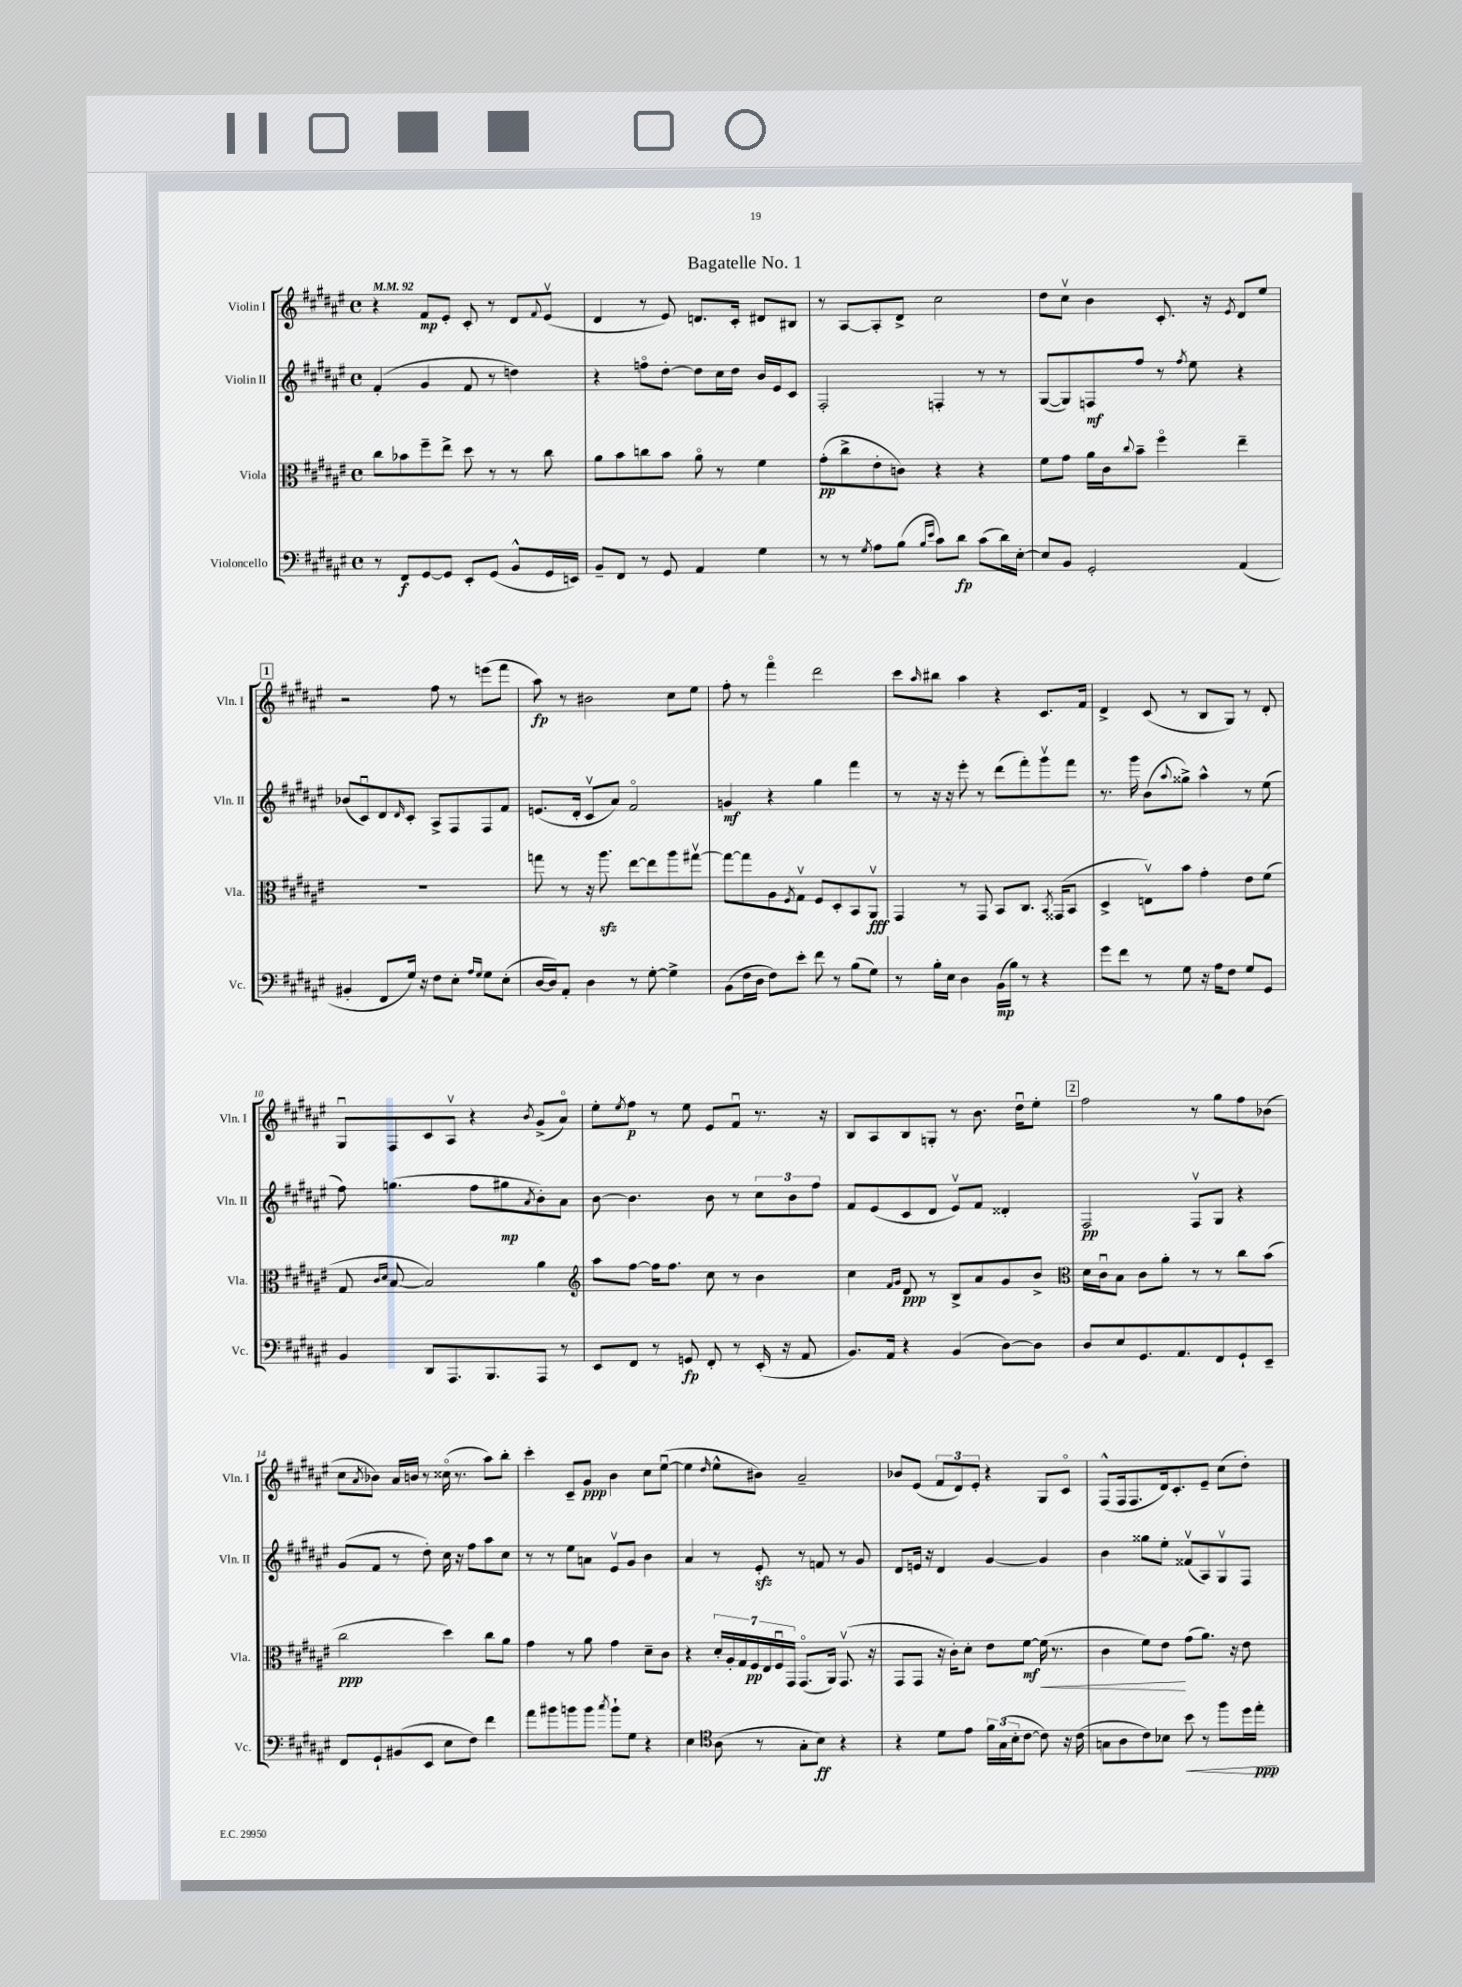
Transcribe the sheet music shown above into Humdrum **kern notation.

**kern	**dynam	**kern	**dynam	**kern	**dynam	**kern	**dynam
*part4	*part4	*part3	*part3	*part2	*part2	*part1	*part1
*staff4	*staff4	*staff3	*staff3	*staff2	*staff2	*staff1	*staff1
*I"Violoncello	*	*I"Viola	*	*I"Violin II	*	*I"Violin I	*
*I'Vc.	*	*I'Vla.	*	*I'Vln. II	*	*I'Vln. I	*
*clefF4	*	*clefC3	*	*clefG2	*	*clefG2	*
*k[f#c#g#d#a#e#]	*	*k[f#c#g#d#a#e#]	*	*k[f#c#g#d#a#e#]	*	*k[f#c#g#d#a#e#]	*
*M4/4	*	*M4/4	*	*M4/4	*	*M4/4	*
*met(c)	*	*met(c)	*	*met(c)	*	*met(c)	*
*MM92	*	*MM92	*	*MM92	*	*MM92	*
=1	=1	=1	=1	=1	=1	=1	=1
8r	.	8cc#\L	.	(4f#'/	.	4r	.
8FF#/L	f	8b-X\	.	.	.	.	.
[8GG#/	.	8ff#~\	.	4g#/	.	8f#/L	mp
8GG#/J]	.	8ee#^\J	.	.	.	8e#'/J	.
8EE#'/L	.	8dd#\	.	8f#/	.	8c#'/	.
(8GG#/J	.	8r	.	8r	.	8r	.
8BB^^/L	.	8r	.	4ddn\)	.	8d#/L	.
.	.	.	.	.	.	8qqf#/	.
16GG#/L	.	8cc#\	.	.	.	(8e#v/J	.
16EEn/JJ)	.	.	.	.	.	.	.
=2	=2	=2	=2	=2	=2	=2	=2
8BB~/L	.	8a#\L	.	4r	.	4d#/	.
8FF#/J	.	8b\	.	.	.	.	.
8r	.	8ccn\	.	8ffn\L	.	8r	.
8GG#/	.	8b\J	.	[8dd#'\J	.	8e#/)	.
4AA#/	.	8a#\	.	8dd#\L]	.	8.dn/L	.
.	.	8r	.	16cc#\L	.	.	.
.	.	.	.	16dd#\JJ	.	16c#'/Jk	.
4G#\	.	4f#\	.	16b/LL	.	8d#X/L	.
.	.	.	.	16e#/J	.	.	.
.	.	.	.	8c#/J	.	8B#X/J	.
=3	=3	=3	=3	=3	=3	=3	=3
8r	.	(8g#'\L	pp	2F#'/	.	8r	.
8r	.	8cc#^\	.	.	.	[8A#/L	.
8qG#/	.	.	.	.	.	.	.
8A#\L	.	8e#'\	.	.	.	8A#'/]	.
(8B\J	.	8cn\J)	.	.	.	8d#^/J	.
16qqB/LL	.	.	.	.	.	.	.
16qqe#/JJ	.	.	.	.	.	.	.
8c#\L)	.	4r	.	4Fn'/	.	2cc#\	.
8d#\J	fp	.	.	.	.	.	.
(8c#\L	.	4r	.	8r	.	.	.
16d#\L)	.	.	.	8r	.	.	.
[16E#'\JJ	.	.	.	.	.	.	.
=4	=4	=4	=4	=4	=4	=4	=4
8E#/L]	.	8f#\L	.	([8G#/L	.	8dd#\L	.
8BB/J	.	8g#\J	.	8G#/])	.	8cc#v\J	.
2GG#'/	.	16a#\LL	.	8Fn/	mf	4b\	.
.	.	16c#\J	.	.	.	.	.
.	.	8qqcc#/	.	.	.	.	.
.	.	8b~\J	.	8ff#/J	.	.	.
.	.	4ff#\	.	8r	.	8.c#'/	.
.	.	.	.	8qff#/	.	.	.
.	.	.	.	8ee#\	.	.	.
.	.	.	.	.	.	16r	.
.	.	.	.	.	.	8qe#/	.
(4AA#/	.	4ee#~\	.	4r	.	8d#/L	.
.	.	.	.	.	.	8ee#/J	.
!!LO:LB:g=z
!!LO:REH:place=s1:t=1
=5	=5	=5	=5	=5	=5	=5	=5
4BB#X'/	.	1r	.	(8b-X/L	.	2r	.
.	.	.	.	8c#u/)	.	.	.
8FF#/L	.	.	.	8d#/	.	.	.
.	.	.	.	16qqd#/	.	.	.
16G#/Jk)	.	.	.	8c#'/J	.	.	.
16r	.	.	.	.	.	.	.
8F#\L	.	.	.	8A#^/L	.	8ff#\	.
8E#'\J	.	.	.	8F#/	.	8r	.
16qqA#/LL	.	.	.	.	.	.	.
16qqG#/JJ	.	.	.	.	.	.	.
8G#\L	.	.	.	8F#/	.	(8eeen\L	.
(8E#'\J	.	.	.	8f#/J	.	8fff#\J	.
=6	=6	=6	=6	=6	=6	=6	=6
[16D#/LL	.	8ggn\	.	(8.en/L	.	8aa#\)	fp
16D#/J])	.	.	.	.	.	.	.
8AA#'/J	.	8r	.	.	.	8r	.
.	.	.	.	16d#'/Jk	.	.	.
4D#\	.	16r	.	8c#v/L	.	2b#X\	.
.	.	8.aa#zz\	.	.	.	.	.
.	.	.	.	8a#/J)	.	.	.
8r	.	[8ee#\L	.	2f#/	.	.	.
[8G#'\	.	8ee#\]	.	.	.	.	.
4G#^\]	.	8aa#\	.	.	.	8cc#\L	.
.	.	[8gg#Xv\J	.	.	.	8ee#\J	.
=7	=7	=7	=7	=7	=7	=7	=7
(8BB\L	.	8gg#\L_	.	4gn/	mf	8ff#'\	.
16F#\L	.	8gg#\]	.	.	.	8r	.
16D#\JJ	.	.	.	.	.	.	.
8F#\L)	.	8A#\	.	4r	.	4fff#\	.
.	.	8qF#/	.	.	.	.	.
8e#'\J	.	8G#v\J	.	.	.	.	.
8f#\	.	8F#/L	.	4gg#\	.	2ddd#\	.
8r	.	8D#'/	.	.	.	.	.
(8B\L	.	8BB/	.	4fff#\	.	.	.
8G#\J)	.	8AA#v/J	fff	.	.	.	.
=8	=8	=8	=8	=8	=8	=8	=8
8r	.	4GG#/	.	8r	.	8ccc#\L	.
.	.	.	.	.	.	16qqaa#/	.
16B'\LL	.	.	.	16r	.	8bb#X\J	.
16E#\JJ	.	.	.	16r	.	.	.
4D#\	.	8r	.	8eee#'\	.	4aa#\	.
.	.	8GG#/	.	8r	.	.	.
(16BB\LL	mp	8BB/L	.	(8ddd#\L	.	4r	.
16B\JJ)	.	.	.	.	.	.	.
8r	.	8.C#/J	.	8fff#'\)	.	.	.
4r	.	.	.	8ggg#v\	.	8.c#/L	.
.	.	8qBB/	.	.	.	.	.
.	.	(16GG##X/KL	.	.	.	.	.
.	.	8BB/J	.	8fff#\J	.	.	.
.	.	.	.	.	.	16f#/Jk	.
=9	=9	=9	=9	=9	=9	=9	=9
8g#\L	.	4D#^/	.	8.r	.	4d#^/	.
8f#\J	.	.	.	.	.	.	.
.	.	.	.	16ggg#\	.	.	.
8r	.	8Env\L)	.	(8b\L	.	(8c#/	.
.	.	.	.	8qqaa#/	.	.	.
8G#\	.	8b\J	.	8gg##X^\J)	.	8r	.
16r	.	4g#'\	.	4aa#^^\	.	8B/L	.
16A#\KL	.	.	.	.	.	.	.
8F#\J	.	.	.	.	.	8G#/J)	.
8G#/L	.	8e#\L	.	8r	.	8r	.
8GG#/J	.	(8f#\J	.	(8ee#\	.	8d#'/	.
!!LO:LB:g=z
=10	=10	=10	=10	=10	=10	=10	=10
4BB/	.	8G#/	.	8ff#\)	.	8G#u/L	.
.	.	16qqc#/LL	.	.	.	.	.
.	.	16qqd#/JJ	.	.	.	.	.
.	.	[8B/	.	(4.ggn\	.	8F#/	.
8DD#/L	.	2B/])	.	.	.	8c#/	.
8.AAA#/	.	.	.	.	.	8A#v/J	.
.	.	.	.	8ff#\L	.	4r	.
8.BBB/	.	.	.	.	.	.	.
.	.	.	.	8gg#X\	mp	.	.
.	.	.	.	8qa#/	.	8qb/	.
8AAA#/J	.	4a#\	.	8b'\)	.	(8g#^/L	.
8r	.	.	.	8a#\J	.	8a#/J)	.
=11	=11	=11	=11	=11	=11	=11	=11
*	*	*clefG2	*	*	*	*	*
8EE#/L	.	8aa#\L	.	[8b\	.	8ee#'\L	.
.	.	.	.	.	.	8qee#/	.
8FF#/J	.	[8ff#\J	.	4.b\]	.	8ff#\J	p
8r	.	16ff#\KL]	.	.	.	8r	.
.	.	8.ff#\J	.	.	.	.	.
8GGn/	fp	.	.	.	.	8ee#\	.
8FF#'/	.	8cc#\	.	8b\	.	8e#/L	.
8r	.	8r	.	8r	.	8f#u/J	.
(16EE#'/	.	4b\	.	12cc#\L	.	8.r	.
16r	.	.	.	.	.	.	.
.	.	.	.	12b\	.	.	.
8AA#/	.	.	.	.	.	.	.
.	.	.	.	12ff#\J	.	.	.
.	.	.	.	.	.	16r	.
=12	=12	=12	=12	=12	=12	=12	=12
8.BB/L)	.	4cc#\	.	8f#/L	.	8B/L	.
.	.	.	.	(8e#/	.	8A#/	.
16AA#/Jk	.	.	.	.	.	.	.
.	.	16qqf#/LL	.	.	.	.	.
.	.	16qqg#/JJ	.	.	.	.	.
4r	.	8d#/	ppp	8c#/	.	8B/	.
.	.	8r	.	8d#/J	.	8Gn'/J	.
(4BB/	.	8B^/L	.	8e#v/L)	.	8r	.
.	.	8a#/	.	8f#/J	.	8.b\	.
[8D#\L)	.	8g#/	.	4d##X'/	.	.	.
.	.	.	.	.	.	16dd#u\KL	.
8D#\J]	.	8b^/J	.	.	.	8ee#'\J	.
!!LO:REH:place=s1:t=2
=13	=13	=13	=13	=13	=13	=13	=13
*	*	*clefC3	*	*	*	*	*
8D#/L	.	16d#\LL	.	2F#/	pp	2ff#\	.
.	.	16c#u\J	.	.	.	.	.
8E#/	.	8B\J	.	.	.	.	.
8.GG#/	.	8c#\L	.	.	.	.	.
.	.	8a#'\J	.	.	.	.	.
8.AA#/	.	.	.	.	.	.	.
.	.	8r	.	8F#v/L	.	8r	.
8FF#/	.	8r	.	8G#/J	.	8gg#\L	.
8GG#`/	.	8cc#\L	.	4r	.	8ff#\	.
8EE#~/J	.	(8b\J	.	.	.	(8b-X\J	.
!!LO:LB:g=z
=14	=14	=14	=14	=14	=14	=14	=14
8FF#/L	.	2cc#\	ppp	(8g#/L	.	8cc#\L	.
.	.	.	.	.	.	8qa#/	.
8GG#`/	.	.	.	8f#/J	.	8b-X\J)	.
(8BB#X/	.	.	.	8r	.	16a#/LL	.
.	.	.	.	.	.	16bn/JJ	.
8EE#/J	.	.	.	8dd#'\)	.	8r	.
8E#\L	.	4dd#\)	.	16cc#\	.	(16cc##X\	.
.	.	.	.	16r	.	8.r	.
8F#\J)	.	.	.	8ff#\L	.	.	.
4f#\	.	8cc#\L	.	8aa#\	.	8aa#\L)	.
.	.	8a#\J	.	8cc#\J	.	8bb'\J	.
=15	=15	=15	=15	=15	=15	=15	=15
8a#\L	.	4g#\	.	8r	.	4ccc#'\	.
8b#X\	.	.	.	8r	.	.	.
8bn\	.	8r	.	8ee#\L	.	8c#~/L	.
8b\J	.	8a#\	.	8an\J	.	8g#/J	ppp
8qcc#/	.	.	.	.	.	.	.
8b`\L	.	4g#\	.	8e#v/L	.	4b\	.
8G#\J	.	.	.	8g#/J	.	.	.
4r	.	8d#~\L	.	4b\	.	8cc#\L	.
.	.	8c#\J	.	.	.	([8ee#u\J	.
=16	=16	=16	=16	=16	=16	=16	=16
4E#\	.	4r	.	4a#/	.	4ee#\]	.
*clefC4	*	*	*	*	*	*	*
.	.	.	.	.	.	16qqdd#/	.
(8A#\	.	28d#'/LL	.	8r	.	8ee#^^\L	.
.	.	28A#'/	.	.	.	.	.
.	.	28G#/	.	.	.	.	.
.	.	28F#/	pp	.	.	.	.
8r	.	.	.	8e#zz'/	.	8b#X\J)	.
.	.	28E#/	.	.	.	.	.
.	.	28F#u/	.	.	.	.	.
.	.	28GG#/JJ	.	.	.	.	.
8G#'\L	.	(8.GG#/L	.	8r	.	2a#~/	.
8B\J)	ff	.	.	8fn/	.	.	.
.	.	16AA#/Jk)	.	.	.	.	.
4r	.	(8.GG#v/	.	8r	.	.	.
.	.	.	.	8g#/	.	.	.
.	.	16r	.	.	.	.	.
=17	=17	=17	=17	=17	=17	=17	=17
4r	.	8GG#/L	.	8d#/L	.	8b-X/L	.
.	.	8GG#/J	.	16en/Jk	.	(8e#/J	.
.	.	.	.	16r	.	.	.
8d#\L	.	16r	.	4d#/	.	12f#/L	.
.	.	16c#'\KL)	.	.	.	.	.
.	.	.	.	.	.	12d#/)	.
8e#\J	.	8d#'\J	.	.	.	.	.
.	.	.	.	.	.	12e#'/J	.
24f#\LL	.	8e#\L	.	[4g#/	.	4r	.
(24G#\	.	.	.	.	.	.	.
24B'\J	.	.	.	.	.	.	.
[8c#\J	.	[8f#\J	mf	.	.	.	.
!	!	!	!LO:HP:b	!	!	!	!
8c#\])	.	(16f#\]	<	4g#/]	.	8G#/L	.
.	.	8.r	.	.	.	.	.
16r	.	.	.	.	.	8c#/J	.
(16c#\	.	.	.	.	.	.	.
=18	=18	=18	=18	=18	=18	=18	=18
8Gn\L	.	4c#\	.	4b\	.	(8F#^^/L	.
8A#\	.	.	.	.	.	16F#/k	.
.	.	.	.	.	.	8.F#/	.
8c#\)	.	8f#\L)	.	8gg##X\L	.	.	.
8B-X\J	.	8e#\J	.	8ee#'\J	.	16d#/k)	.
.	.	.	.	.	.	8.c#'/	.
!	!LO:HP:b	!	!	!	!	!	!
8b\	<	(8g#\L	[	(8f##Xv/L	.	.	.
8r	.	8.a#\J)	.	8A#/)	.	8e#~/J	.
8ff#\L	.	.	.	8G#v/	.	(8cc#\L	.
.	.	16r	.	.	.	.	.
16dd#\L	.	8e#\	.	8F#/J	.	8dd#'\J)	.
16ee#'\JJ	ppp	.	.	.	.	.	.
.	[	.	.	.	.	.	.
==	==	==	==	==	==	==	==
*-	*-	*-	*-	*-	*-	*-	*-
